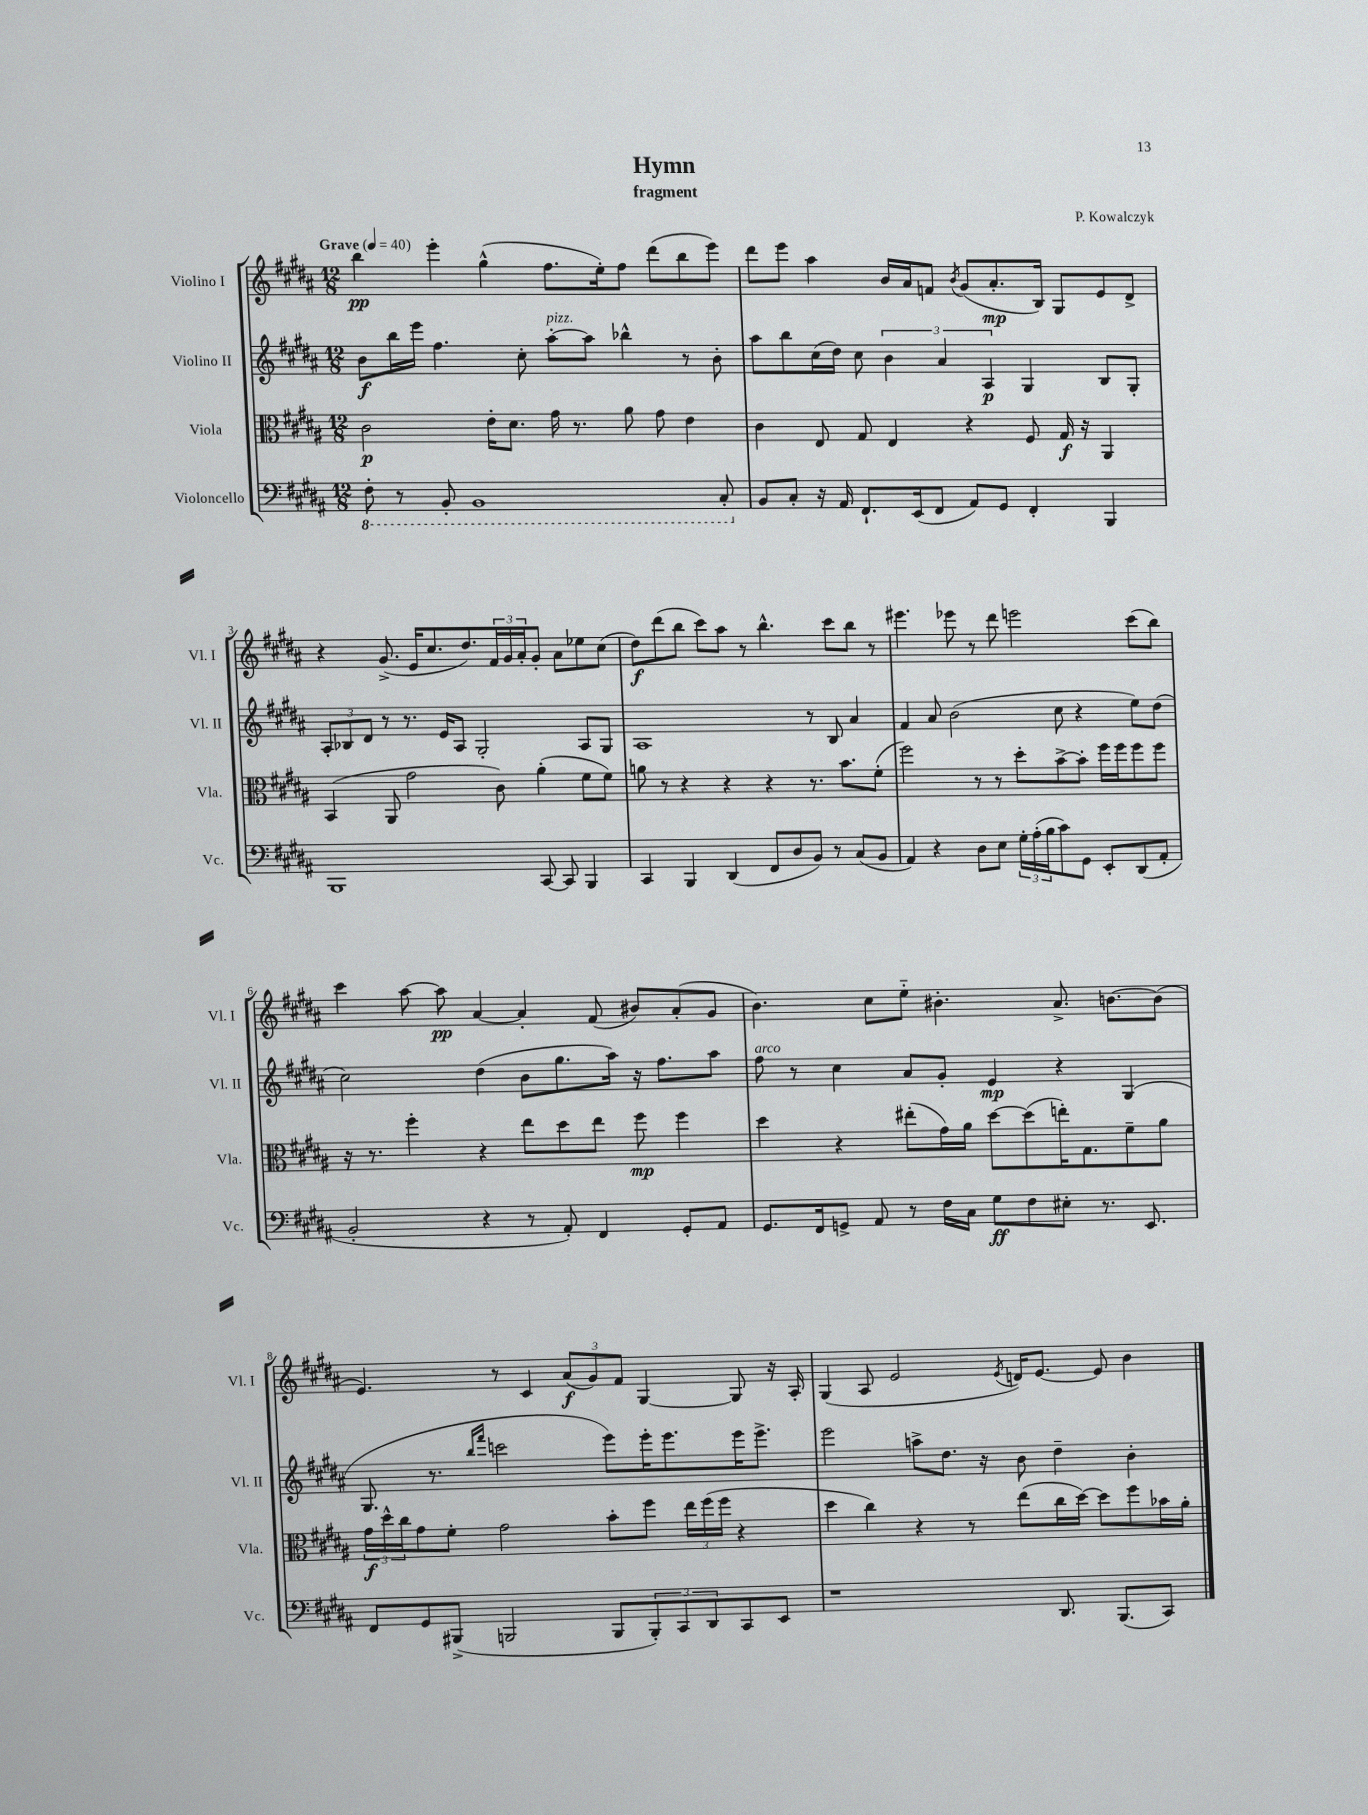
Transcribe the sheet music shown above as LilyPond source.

\header { title = "Hymn" composer = "P. Kowalczyk" subtitle = "fragment" }
<<
\new StaffGroup <<
\new Staff = "s0" \with { instrumentName = "Violino I" shortInstrumentName = "Vl. I" } {
    \clef treble \key b \major \numericTimeSignature \time 12/8 \tempo "Grave" 4 = 40
    b''4\pp e'''4-. gis''4-^( fis''8. e''16-.) fis''8 dis'''8( b''8 e'''8) |
    dis'''8 e'''8 ais''4 b'16 ais'16 f'8 \acciaccatura { b'8 } gis'8( ais'8.-.\mp b16) gis8 e'8 dis'8-> |
    r4 gis'8.->( e'16 cis''8. dis''8.) \tuplet 3/2 { fis'16 gis'16 ais'16-. } gis'8-. ais'8 ees''8 cis''8( |
    dis''8\f) dis'''8( b''8 cis'''8) ais''8 r8 b''4.-^ cis'''8 b''8 r8 |
    eis'''4. ees'''8 r8 dis'''8 e'''2 cis'''8( b''8) |
    cis'''4 ais''8~ ais''8\pp ais'4~ ais'4-. fis'8( bis'8) ais'8-.( gis'8 |
    b'4.) cis''8 e''8-_ bis'4.-. ais'8.-> b'8.~ b'8( |
    e'4.) r8 cis'4 \tuplet 3/2 { ais'8\f( gis'8) fis'8 } gis4~ gis8 r16 ais16-. |
    gis4( ais8 e'2 \acciaccatura { e'8 } d'16) e'8.~ e'8 b'4 \bar "|." |
}
\new Staff = "s1" \with { instrumentName = "Violino II" shortInstrumentName = "Vl. II" } {
    \clef treble \key b \major \numericTimeSignature \time 12/8
    b'8\f b''16 e'''16 fis''4. cis''8-. ais''8~-.^\markup { \italic "pizz." } ais''8 bes''4-^ r8 b'8-. |
    ais''8 b''8 cis''16( dis''16) cis''8 \tuplet 3/2 { b'4 ais'4 ais4\p } gis4 b8 gis8-. |
    \tuplet 3/2 { ais8-. bes8 dis'8 } r8 r8. e'16 ais8 gis2-. ais8 gis8 |
    ais1 r8 b8 ais'4 |
    fis'4 ais'8 b'2( cis''8 r4 e''8) dis''8( |
    cis''2) dis''4( b'8 gis''8. ais''16) r16 fis''8. ais''8 |
    fis''8^\markup { \italic "arco" } r8 cis''4 ais'8 gis'8-. e'4\mp r4 gis4( |
    gis8. r8. \grace { b''16 fis'''16 } c'''2 e'''8) e'''16-. e'''8. e'''16 e'''8.-> |
    e'''2 a''8-> dis''8. r16 b'8 dis''4-- b'4-. \bar "|." |
}
\new Staff = "s2" \with { instrumentName = "Viola" shortInstrumentName = "Vla." } {
    \clef alto \key b \major \numericTimeSignature \time 12/8
    cis'2\p e'16-. dis'8. gis'16 r8. ais'8 gis'8 e'4 |
    cis'4 e8 gis8 e4 r4 fis8 gis16\f r16 ais,4 |
    b,4( ais,8 gis'2 cis'8) ais'4-.( fis'8 fis'8) |
    a'8 r8 r4 r4 r4 r8. b'8. fis'8-.( |
    fis''2) r8 r8 dis''8-. b'8~-> b'8-. fis''16 fis''16 fis''8 fis''8 |
    r16 r8. fis''4-. r4 e''8 dis''8 e''8 fis''8\mp fis''4 |
    dis''4 r4 eis''8-.( gis'16) ais'16 dis''8~ dis''8( e''16-.) gis8. fis'8-- ais'8 |
    \tuplet 3/2 { gis'16\f dis''16-^ cis''16 } gis'8 fis'8-. gis'2 b'8-. fis''8 \tuplet 3/2 { e''16 fis''16( fis''16 } r4 |
    dis''4 cis''4) r4 r8 e''8( cis''16 dis''16~) dis''8 fis''8 bes'16 ais'16-. \bar "|." |
}
\new Staff = "s3" \with { instrumentName = "Violoncello" shortInstrumentName = "Vc." } {
    \clef bass \key b \major \numericTimeSignature \time 12/8
    \ottava #-1 fis,8-. r8 b,,8-. b,,1 cis,8-. \ottava #0 |
    b,8 cis8-. r16 ais,16 fis,8.-! e,16( fis,8 ais,8) gis,8 fis,4-. b,,4 |
    b,,1 cis,8~ cis,8 b,,4 |
    cis,4 b,,4 dis,4( fis,8 dis8 b,8) r8 cis8( b,8 |
    ais,4) r4 dis8 e8 \tuplet 3/2 { gis16-. ais16-.( b16 } cis'8) gis,8 e,8-. dis,8( ais,8-. |
    b,2-. r4 r8 ais,8-.) fis,4 gis,8-. ais,8 |
    gis,8. fis,16 g,8-> ais,8 r8 fis16 cis16 gis8\ff fis8 eis8-. r8. e,8. |
    fis,8 gis,8 bis,,8->( b,,2 b,,8 \tuplet 3/2 { b,,8-.) cis,8 dis,8 } cis,8 e,8 |
    r1 dis,8. b,,8.( cis,8) \bar "|." |
}
>>
>>
